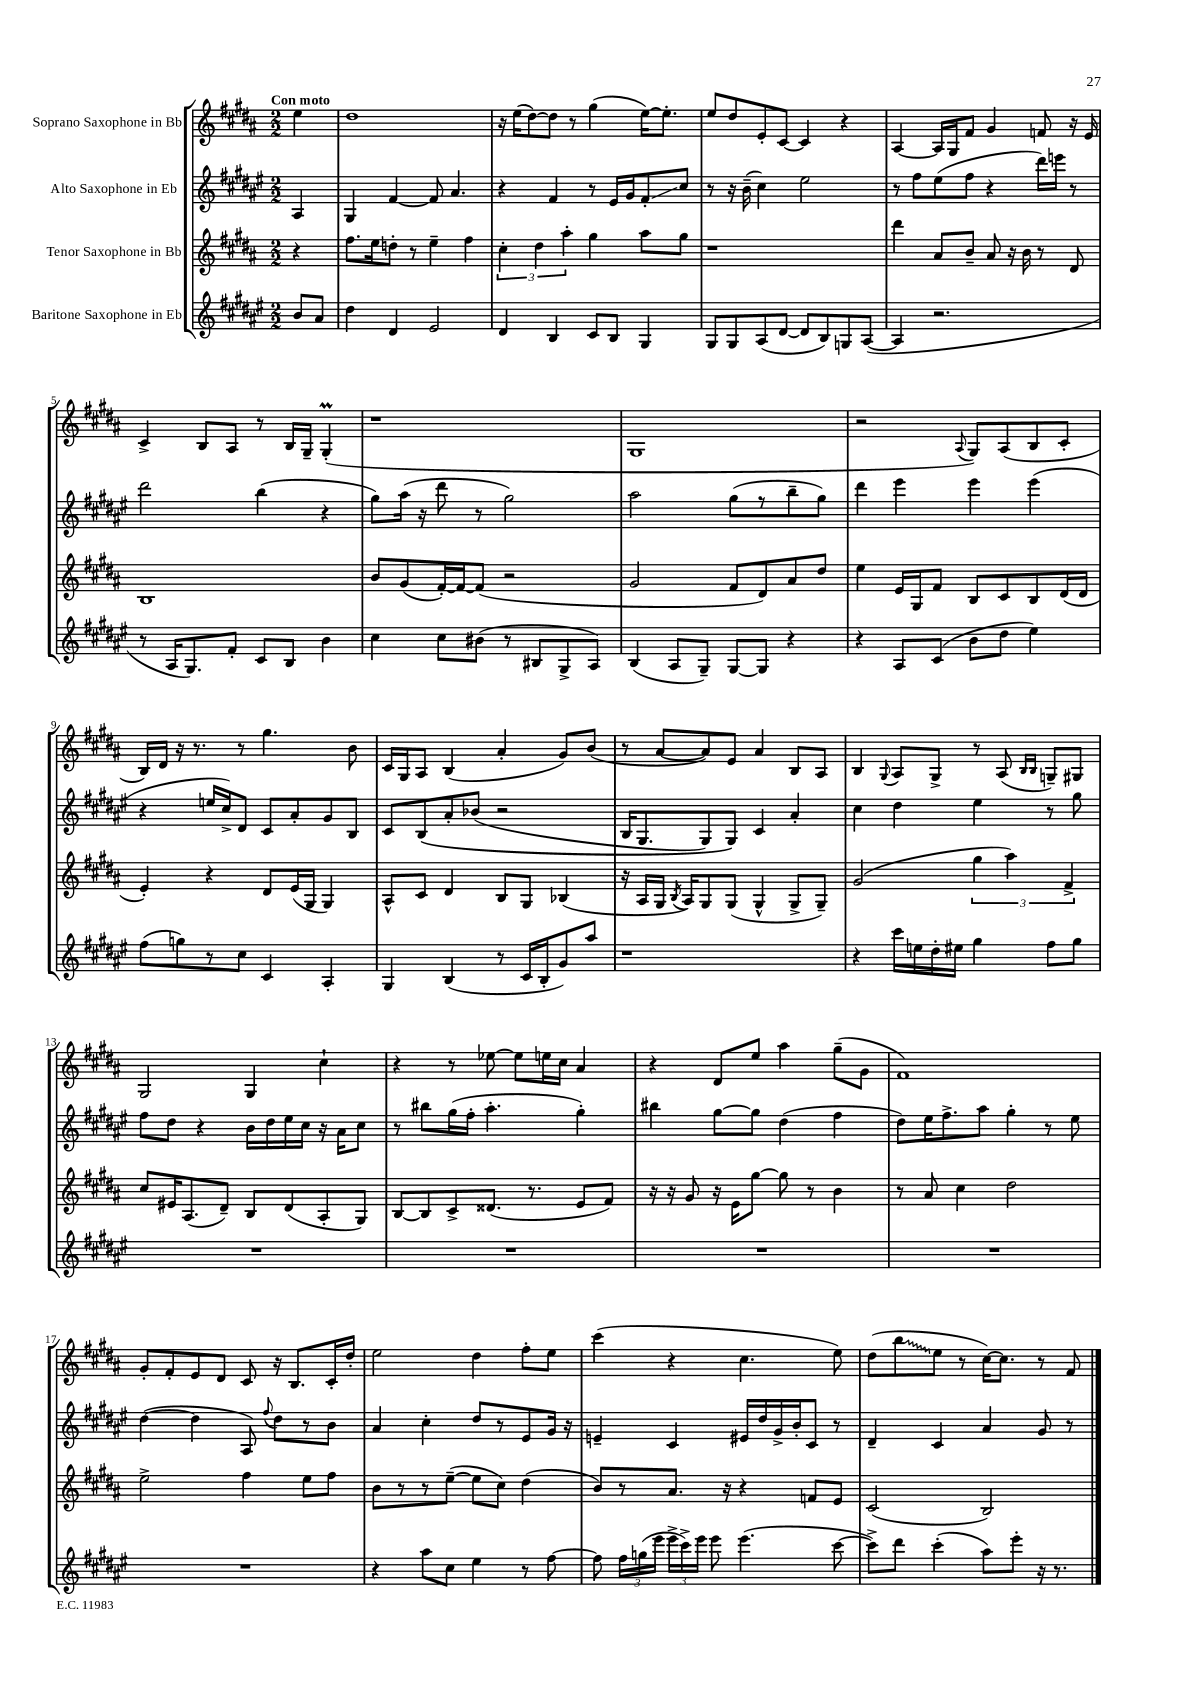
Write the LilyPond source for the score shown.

<<
\new StaffGroup <<
\new Staff = "s0" \with { instrumentName = "Soprano Saxophone in Bb" } {
    \clef treble \key b \major \numericTimeSignature \time 2/2 \partial 4 \tempo "Con moto"
    \autoBeamOff e''4 |
    dis''1 |
    r16 e''16[( dis''8~) dis''8] r8 gis''4( e''16[~) e''8.]-. |
    e''8[ dis''8 e'8-. cis'8]~ cis'4 r4 |
    ais4~ ais16[ gis16 fis'8] gis'4 f'8 r16 e'16 |
    cis'4-> b8[ ais8] r8 b16[ gis16]-- gis4-.\prall( |
    r1 |
    gis1 |
    r2 \appoggiatura { ais8 } gis8[) ais8( b8 cis'8]-. |
    b16[) dis'16] r16 r8. r8 gis''4. b'8 |
    cis'16[ gis16 ais8] b4( ais'4-. gis'8[) b'8]( |
    r8 ais'8[~ ais'8) e'8] ais'4 b8[ ais8] |
    b4 \appoggiatura { gis8 } ais8[ gis8]-> r8 ais8( \grace { b16[ b16] } g8[--) gis8] |
    gis2 gis4 cis''4-! |
    r4 r8 ees''8~ ees''8[ e''16 cis''16] ais'4 |
    r4 dis'8[ e''8] ais''4 gis''8[--( gis'8] |
    fis'1) |
    gis'8[-. fis'8-. e'8 dis'8] cis'8 r16 b8.[ cis'16-. dis''16]-. |
    e''2 dis''4 fis''8[-. e''8] |
    cis'''4( r4 cis''4. e''8) |
    dis''8[( \once \override Glissando.style = #'zigzag b''8\glissando e''8] r8 cis''16[~) cis''8.] r8 fis'8 \bar "|." |
}
\new Staff = "s1" \with { instrumentName = "Alto Saxophone in Eb" } {
    \clef treble \key fis \major \numericTimeSignature \time 2/2 \partial 4
    \autoBeamOff ais4 |
    gis4 fis'4~ fis'8 ais'4. |
    r4 fis'4 r8 eis'16[ gis'16 fis'8-.\glissando cis''8] |
    r8 r16 b'16--( cis''4) eis''2 |
    r8 fis''8[ eis''8( fis''8] r4 dis'''16[) e'''16] r8 |
    dis'''2 b''4( r4 |
    gis''8[) ais''16]( r16 dis'''8 r8 gis''2) |
    ais''2 gis''8[( r8 b''8-- gis''8]) |
    dis'''4 eis'''4 eis'''4 eis'''4( |
    r4 e''16[ cis''16->) dis'8] cis'8[ ais'8-. gis'8 b8] |
    cis'8[ b8\( ais'8-. bes'8]( r2 |
    b16[ gis8. gis8) gis8]\) cis'4 ais'4-. |
    cis''4 dis''4 eis''4 r8 gis''8 |
    fis''8[ dis''8] r4 b'16[ dis''16 eis''16 cis''16] r16 ais'16[ cis''8] |
    r8 bis''8[ gis''16( fis''16]-. ais''4.-. gis''4-.) |
    bis''4 gis''8[~ gis''8] dis''4( fis''4 |
    dis''8[) eis''16 fis''8.-> ais''8] gis''4-. r8 eis''8 |
    dis''4~( dis''4 ais8) \appoggiatura { fis''8 } dis''8[ r8 b'8] |
    ais'4 cis''4-. dis''8[ r8 eis'8 gis'16] r16 |
    e'4-- cis'4 eis'16[ dis''16 gis'16-> b'16-. cis'8] r8 |
    dis'4-- cis'4 ais'4 gis'8 r8 \bar "|." |
}
\new Staff = "s2" \with { instrumentName = "Tenor Saxophone in Bb" } {
    \clef treble \key b \major \numericTimeSignature \time 2/2 \partial 4
    \autoBeamOff r4 |
    fis''8.[ e''16 d''8]-. r8 e''4-- fis''4 |
    \tuplet 3/2 { cis''4-. dis''4 ais''4-. } gis''4 ais''8[ gis''8] |
    r1 |
    dis'''4 ais'8[ b'8]-- ais'8 r16 b'16 r8 dis'8 |
    b1 |
    b'8[ gis'8( fis'16~-.) fis'16~ fis'8]( r2 |
    gis'2 fis'8[ dis'8) ais'8 dis''8] |
    e''4 e'16[ gis16 fis'8] b8[ cis'8 b8 dis'16( dis'16] |
    e'4-.) r4 dis'8[ e'16( gis16] gis4) |
    ais8[-^ cis'8] dis'4 b8[ gis8] bes4( |
    r16 ais16[ gis16] \acciaccatura { b8 } ais16[) gis8 gis8]( gis4-^ gis8[-> gis8]--) |
    gis'2( \tuplet 3/2 { gis''4 ais''4) fis'4-> } |
    cis''8[ eis'16 ais8.( dis'8]--) b8[ dis'8( ais8-. gis8]) |
    b8[~ b8 cis'8-> disis'8.]( r8. e'8[ fis'8]) |
    r16 r16 gis'8 r16 e'16[ gis''8]~ gis''8 r8 b'4 |
    r8 ais'8 cis''4 dis''2 |
    e''2-> fis''4 e''8[ fis''8] |
    b'8[ r8 r8 e''8]~--( e''8[ cis''8]) dis''4( |
    b'8[) r8 ais'8.] r16 r4 f'8[ e'8] |
    cis'2( b2) \bar "|." |
}
\new Staff = "s3" \with { instrumentName = "Baritone Saxophone in Eb" } {
    \clef treble \key fis \major \numericTimeSignature \time 2/2 \partial 4
    \autoBeamOff b'8[ ais'8] |
    dis''4 dis'4 eis'2 |
    dis'4 b4 cis'8[ b8] gis4 |
    gis8[ gis8 ais8( dis'8]~ dis'8[ b8) g8 ais8]~( |
    ais4 r2. |
    r8 ais16[ gis8.) fis'8]-. cis'8[ b8] b'4 |
    cis''4 cis''8[ bis'8]( r8 bis8[ gis8-> ais8]) |
    b4( ais8[ gis8]--) gis8[~ gis8] r4 |
    r4 ais8[ cis'8]( b'8[ dis''8] eis''4) |
    fis''8[( g''8) r8 cis''8] cis'4 ais4-. |
    gis4 b4( r8 cis'16[ b16-. gis'8) ais''8] |
    r1 |
    r4 cis'''16[ e''16 dis''16-. eis''16] gis''4 fis''8[ gis''8] |
    R1 |
    R1 |
    R1 |
    R1 |
    R1 |
    r4 ais''8[ cis''8] eis''4 r8 fis''8~ |
    fis''8 \tuplet 3/2 { fis''16[ g''16( eis'''16] } \tuplet 3/2 { eis'''16[-> cis'''16->) eis'''16] } eis'''8 eis'''4.( cis'''8~ |
    cis'''8[->) dis'''8] cis'''4-.( ais''8[) eis'''8]-. r16 r8. \bar "|." |
}
>>
>>
